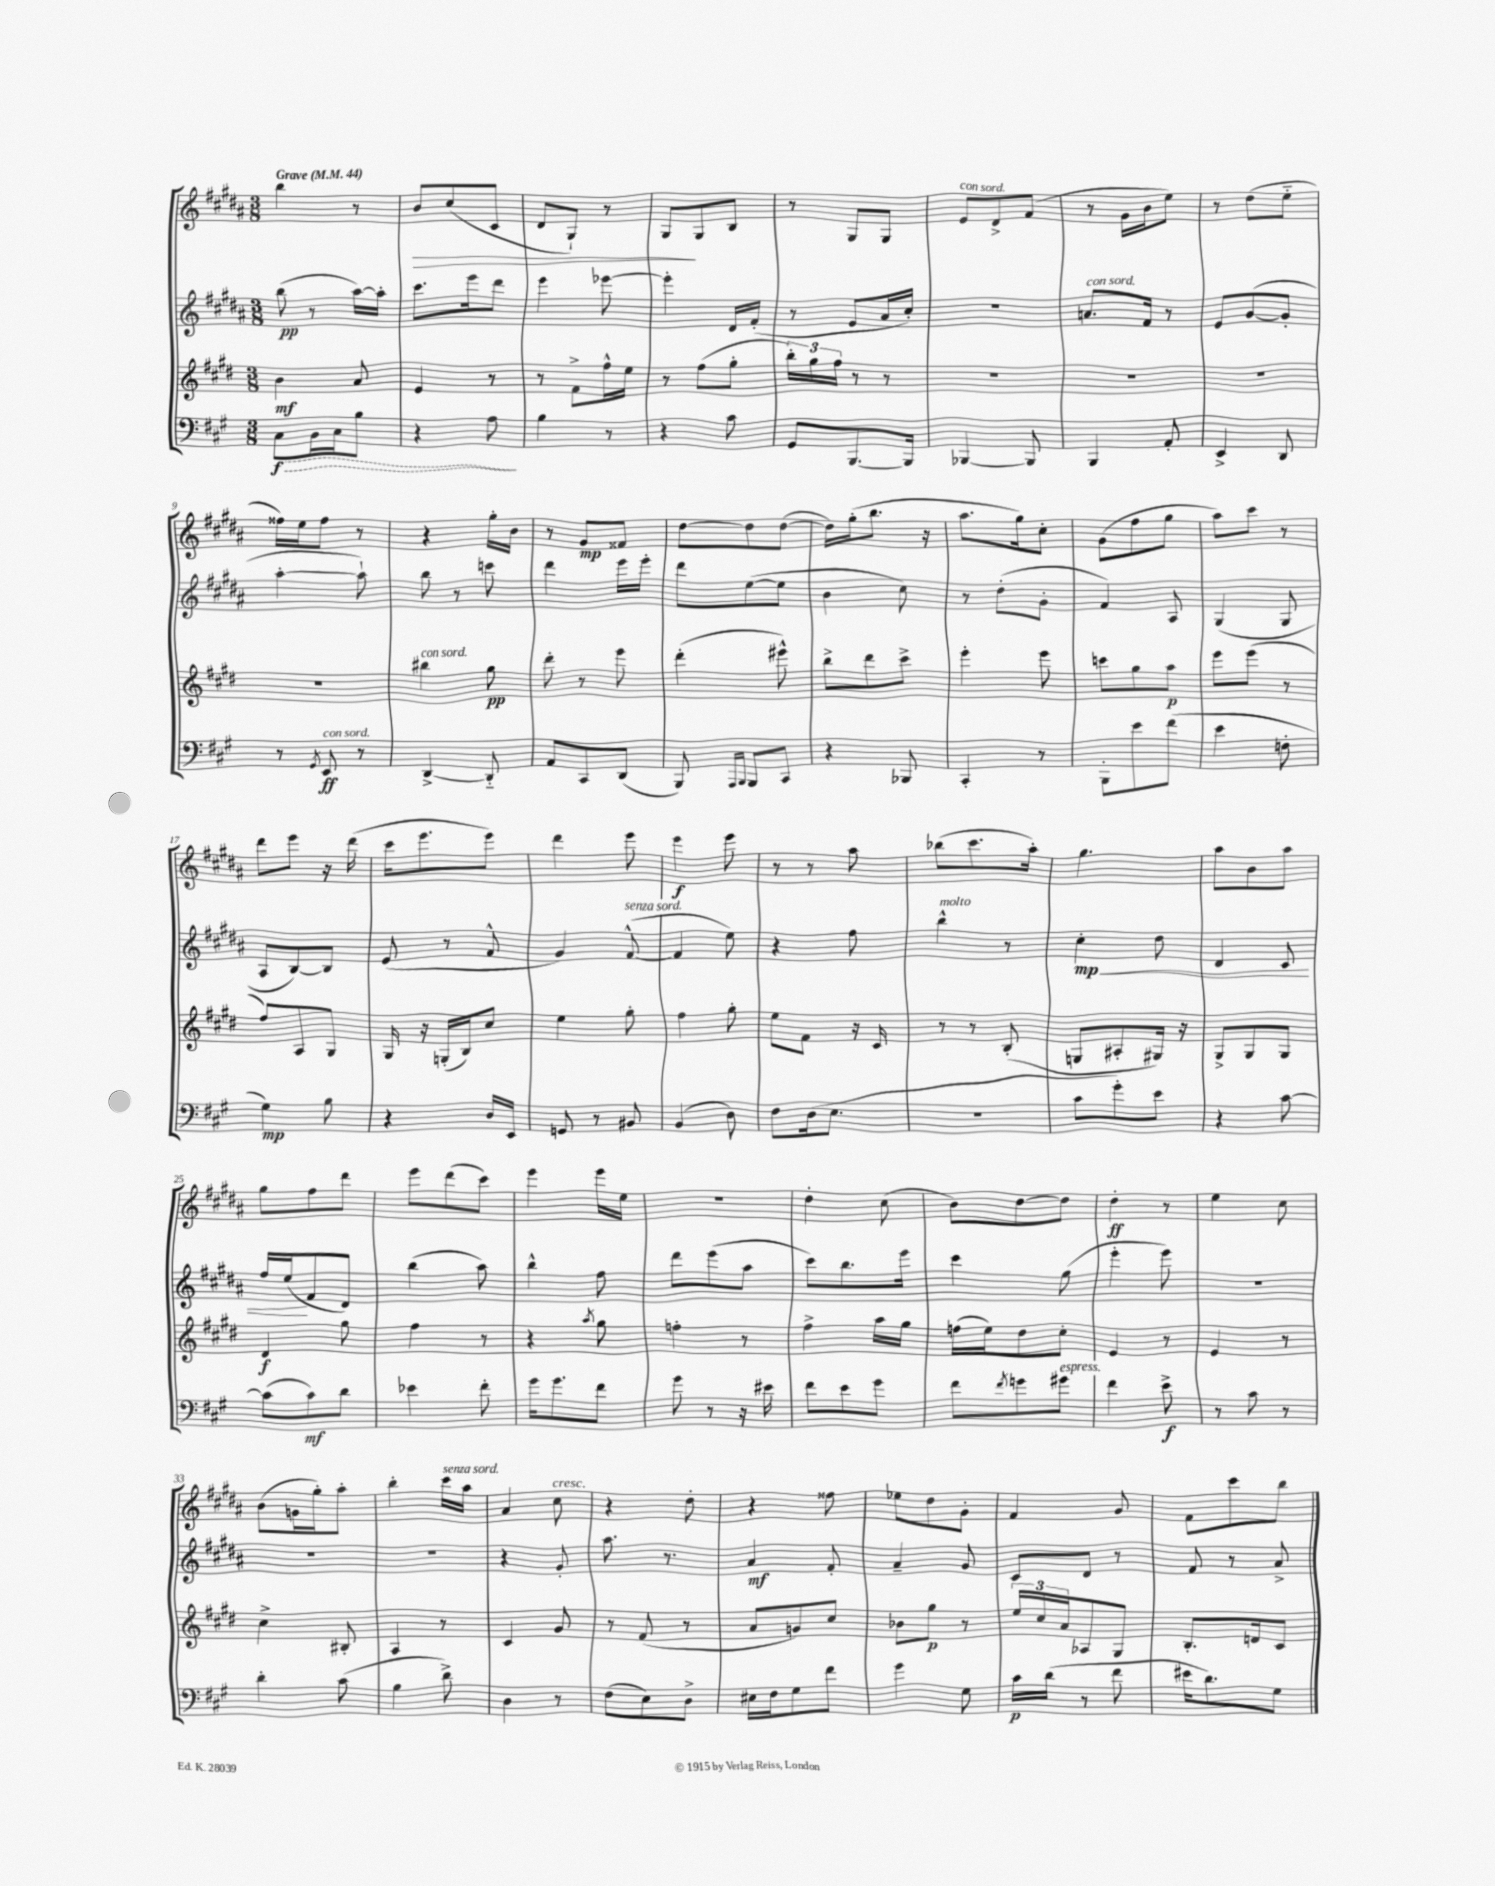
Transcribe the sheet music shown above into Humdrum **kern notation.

**kern	**kern	**kern	**kern
*staff4	*staff3	*staff2	*staff1
*clefF4	*clefG2	*clefG2	*clefG2
*k[f#c#g#]	*k[f#c#g#d#]	*k[f#c#g#d#a#]	*k[f#c#g#d#a#]
*M3/8	*M3/8	*M3/8	*M3/8
*MM44	*MM44	*MM44	*MM44
8C#\L	4b\	(8bb\	4bb\
16BB\L	.	8r	.
16C#\J	.	.	.
8B\J	8a/	[16aa#\LL)	8r
.	.	16aa#'\]JJ	.
=	=	=	=
4r	4e/	8.ccc#\L	8b/L
.	.	.	(8cc#/
.	.	16eee\k	.
8A\	8r	8ddd#\J	8c#/J
=	=	=	=
4B\	8r	4eee\	8d#/L
.	8f#^\L	.	8G#`/J)
8r	16ff#^^\L	[8eee-\	8r
.	16ee\JJ	.	.
=	=	=	=
4r	8r	4eee-'\]	8G#/L
.	(8ff#\L	.	8G#/
8c#\	8gg#'\J	16d#/LL	8B/J
.	.	(16f#'/JJ	.
=	=	=	=
8GG#/L	24bb'\LL)	8r	8r
.	24gg#\	.	.
.	24ff#\JJ	.	.
[8.BBB/	8r	8e/L	8G#/L
.	8r	16a#/L	8G#/J
16BBB/]Jk	.	16cc#'/JJ)	.
=	=	=	=
[4BBB-/	4.r	4.r	8e/L
.	.	.	8d#^/
8BBB-/]	.	.	(8f#/J
=	=	=	=
4BBB/	4.r	8.a/L	8r
.	.	.	16g#\LL
.	.	16f#/Jk	16b\J
8AA'/	.	8r	8ee\J)
=	=	=	=
4EE^/	4.r	8e/L	8r
.	.	([8g#/	(8dd#\L
8DD/	.	8g#'/]J	8ee'~\J
=	=	=	=
8r	4.r	[4aa#'\	16ff##\LL)
.	.	.	16ee\J
8qGG#/	.	.	.
8EE/	.	.	8ff##\J
8r	.	8aa#`\])	8r
=	=	=	=
[4DD^/	4bb#\	8bb\	4r
.	.	8r	.
8DD'~/]	8gg#\	8ccc\	16gg#'\LL
.	.	.	16b\JJ
=	=	=	=
8AA/L	8ddd#'\	4ddd#\	8r
8CC#/	8r	.	8g#/L
(8DD/J	8eee\	16eee\LL	8f##/J
.	.	16eee'\JJ	.
=	=	=	=
8BBB/)	(4ddd#'\	8ddd#\L	[8dd#\L
16qqAAA/LL	.	.	.
16qqBBB/JJ	.	.	.
8BBB/L	.	([8ee\	8dd#\]
8CC#/J	8eee#^^\)	8ee\]J	([8dd#\J
=	=	=	=
4r	8bb^\L	4b\	16dd#\]LL)
.	.	.	(16gg#'\J
.	8ddd#\	.	8.bb\J
8BBB-/	8ccc#^\J	8cc#\)	.
.	.	.	16r
=	=	=	=
4CC#'/	4eee'\	8r	8.aa#\L
.	.	(8dd#'\L	.
.	.	.	16gg#\k)
8r	8eee\	8g#'\J	8cc#'\J
=	=	=	=
8BBB'\L	8ccc\L	4f#/)	(8g#\L
8e\	8gg#\	.	8ff#\
(8f#\J	8aa\J	8A#/	8gg#\J
=	=	=	=
4e\	8eee\L	(4G#/	8aa#\L)
.	(8eee\J	.	8ccc#\J
8F'\	8r	8G#/	8r
=	=	=	=
4G#\)	8ff#/L)	8A#/L	8ddd#\L
.	8A/	[8B/)	8eee\J
8B\	8G#/J	8B/]J	16r
.	.	.	(16ddd#\
=	=	=	=
4r	16G#/	(8e/	16ccc#\LK
.	16r	.	8.eee\
.	(16G'/LL	8r	.
.	16B/J)	.	.
16D/LL	8cc#/J	8f#^^/	8eee\J)
16EE/JJ	.	.	.
=	=	=	=
8GG/	4ee\	4g#/)	4ddd#\
8r	.	.	.
8BB#/	8gg#'\	([8f#^^/	8eee\
=	=	=	=
(4BB/	4ff#\	4f#/]	4eee\
8D\)	8gg#'\	8ee\)	8eee\
=	=	=	=
8F#\L	8ee\L	4r	8r
(16D\k	8f#\J	.	8r
8.E\J	.	.	.
.	16r	8ff#\	8aa#\
.	16c#/	.	.
=	=	=	=
4.r	8r	4bb^^\	(8bb-\L
.	8r	.	8.ccc#\
.	(8B'/	8r	.
.	.	.	16aa#'\Jk)
=	=	=	=
8c#\L	8G/L	4cc#'\	4.gg#\
8g#'\)	8A#'/	.	.
8e\J	16G#/Jk)	8dd#\	.
.	16r	.	.
=	=	=	=
4r	8G#^/L	4d#/	8aa#\L
.	8G#/	.	8b\
[8c#\	8G#/J	8c#/	8aa#\J
=	=	=	=
(8c#\]L	4d#/	16ff#/LL	8gg#\L
.	.	(16ee/J	.
8c#\)	.	8f#/	8ff#\
8d\J	8gg#\	8d#/J)	8ddd#\J
=	=	=	=
4e-\	4ff#\	(4bb\	8eee\L
.	.	.	(8ddd#\
8f#'\	8r	8aa#\)	8ccc#\J)
=	=	=	=
16g#\LK	4r	4bb^^\	4eee\
8.g#\	.	.	.
.	8qaa/	.	.
8f#\J	8gg#\	8ff#\	16eee\LL
.	.	.	16ee\JJ
=	=	=	=
8g#\	4ff'\	8ddd#\L	4.r
8r	.	(8eee\	.
16r	8r	8aa#\J	.
16e#\	.	.	.
=	=	=	=
8f#\L	4ff#^\	8ccc#\L)	4dd#'\
8e\	.	8.bb\	.
8g#\J	16aa\LL	.	(8cc#\
.	16gg#\JJ	16eee\Jk	.
=	=	=	=
8f#\L	(16ff\LL	4ccc#\	8b\L)
.	16ee\J)	.	.
8qf#/	.	.	.
8g\	8dd#\	.	[8dd#\
8g#\J	8cc#'\J	(8gg#\	8dd#\]J
=	=	=	=
4f#\	4e/	4eee'\	4dd#'\
8e^\	8r	8eee\)	8r
=	=	=	=
8r	4e/	4.r	4ee\
8c#\	.	.	.
8r	8r	.	8cc#\
=	=	=	=
4d'\	4cc#^\	4.r	(8b\L
.	.	.	16g\L
.	.	.	16gg#'\J)
(8c#\	8B#'/	.	8aa#'\J
=	=	=	=
4B\	4A/	4.r	4bb'\
8d^\)	8r	.	16ccc#\LL
.	.	.	16aa#\JJ
=	=	=	=
4D\	4c#/	4r	4a#/
8r	8g#/	8g#'/	8cc#\
=	=	=	=
(8F#\L	8r	8.aa#\	4r
8E\)	(8f#/	.	.
.	.	8.r	.
8D^\J	8r	.	8dd#'\
=	=	=	=
16E#\LL	8a/L	4a#/	4r
16F#\J	.	.	.
8G#\	8g/)	.	.
8f#\J	8cc#/J	8f#'/	8ff##\
=	=	=	=
4g#\	8b-\L	4a#~/	8ee-\L
.	8gg#\J	.	8dd#\
8G#\	8r	8g#/	8g#'\J
=	=	=	=
16c#\LL	24ee/LL	8c#/L	4f#/
.	24cc#/	.	.
(16d\JJ	.	.	.
.	24a/J	.	.
8r	8A-/	8d#/J	.
8f#\	8G#/J	8r	8g#/
=	=	=	=
16e#\LK	8.B'/L	8f#/	8f#\L
8.d\)	.	.	.
.	.	8r	8ccc#\
.	16d/k	.	.
8G#\J	8c#/J	8a#^/	8bb\J
==	==	==	==
*-	*-	*-	*-
